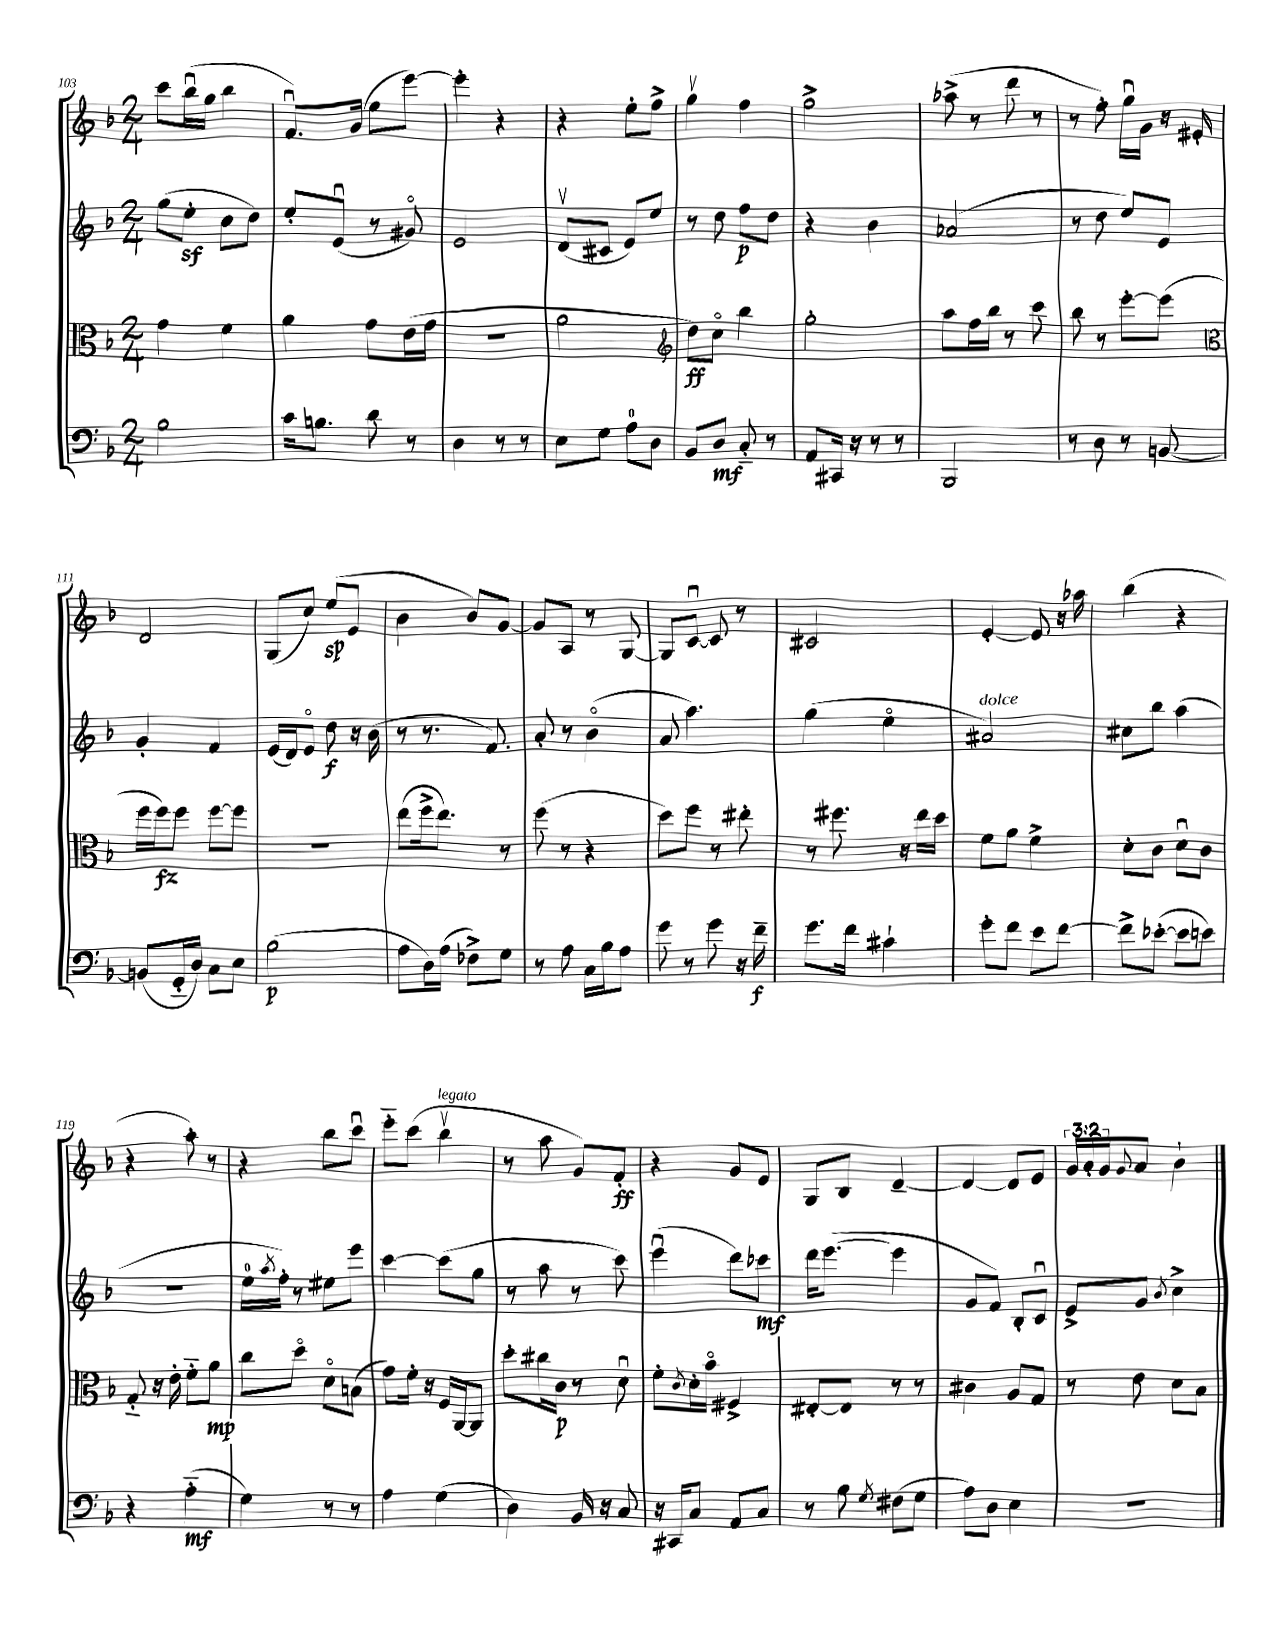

**kern	**dynam	**kern	**dynam	**kern	**dynam	**kern	**dynam
*part4	*part4	*part3	*part3	*part2	*part2	*part1	*part1
*staff4	*staff4	*staff3	*staff3	*staff2	*staff2	*staff1	*staff1
*clefF4	*	*clefC3	*	*clefG2	*	*clefG2	*
*k[b-]	*	*k[b-]	*	*k[b-]	*	*k[b-]	*
*M2/4	*	*M2/4	*	*M2/4	*	*M2/4	*
=103	=103	=103	=103	=103	=103	=103	=103
2B-\	.	4g\	.	(8gg\L	.	8ccc\L	.
.	.	.	.	8eez'\J	.	(16bb-u\L	.
.	.	.	.	.	.	16gg\JJ	.
.	.	4f\	.	8cc\L	.	4bb-\	.
.	.	.	.	8dd\J)	.	.	.
=104	=104	=104	=104	=104	=104	=104	=104
16c\KL	.	4a\	.	8ee'/L	.	8.fu/L)	.
8.Bn\J	.	.	.	.	.	.	.
.	.	.	.	(8eu/J	.	.	.
.	.	.	.	.	.	(16g/Jk	.
8d\	.	8g\L	.	8r	.	8ee\L	.
8r	.	(16e\L	.	8g#X/)	.	[8eee\J)	.
.	.	16g\JJ	.	.	.	.	.
=105	=105	=105	=105	=105	=105	=105	=105
4D\	.	2r	.	2e/	.	4eee'\]	.
8r	.	.	.	.	.	4r	.
8r	.	.	.	.	.	.	.
=106	=106	=106	=106	=106	=106	=106	=106
8E\L	.	2a\	.	(8dv/L	.	4r	.
8G\J	.	.	.	8c#X/J	.	.	.
8A\L	.	.	.	8e/L)	.	8ee'\L	.
8D\J	.	.	.	8ee/J	.	8ff^\J	.
=107	=107	=107	=107	=107	=107	=107	=107
*	*	*clefG2	*	*	*	*	*
8BB-/L	.	8dd\L)	ff	8r	.	4ggv\	.
8D/J	mf	8cc\J	.	8dd\	.	.	.
8C/	.	4bb-\	.	8ff\L	p	4ff\	.
8r	.	.	.	8dd\J	.	.	.
=108	=108	=108	=108	=108	=108	=108	=108
8AA/L	.	2gg'\	.	4r	.	2gg^\	.
16CC#X/Jk	.	.	.	.	.	.	.
16r	.	.	.	.	.	.	.
8r	.	.	.	4b-\	.	.	.
8r	.	.	.	.	.	.	.
=109	=109	=109	=109	=109	=109	=109	=109
2BBB-/	.	8aa\L	.	(2a-X/	.	(8aa-X^\	.
.	.	16ff\L	.	.	.	8r	.
.	.	16bb-\JJ	.	.	.	.	.
.	.	8r	.	.	.	8ddd\	.
.	.	8ccc\	.	.	.	8r	.
=110	=110	=110	=110	=110	=110	=110	=110
8r	.	8bb-\	.	8r	.	8r	.
8D\	.	8r	.	8dd\	.	8ff'\)	.
8r	.	[8eee'\L	.	8ee/L)	.	16ggu\LL	.
.	.	.	.	.	.	16g\JJ	.
[8BBn/	.	(8eee\J]	.	8e/J	.	16r	.
.	.	.	.	.	.	16e#X'/	.
!!LO:LB:g=z
=111	=111	=111	=111	=111	=111	=111	=111
*	*	*clefC3	*	*	*	*	*
(8BBn/L]	.	16ff\LL	.	4g'/	.	2d/	.
.	.	16ff\J)	fz	.	.	.	.
16GG/L	.	8ff\J	.	.	.	.	.
16D/JJ)	.	.	.	.	.	.	.
8C\L	.	[8ff\L	.	4f/	.	.	.
8E\J	.	8ff\J]	.	.	.	.	.
=112	=112	=112	=112	=112	=112	=112	=112
(2B-\	p	2r	.	(16e/LL	.	(8G/L	.
.	.	.	.	16d/J)	.	.	.
.	.	.	.	8e/J	.	8cc/J)	.
.	.	.	.	8dd\	f	(8ee/L	sp
.	.	.	.	16r	.	8e/J	.
.	.	.	.	(16b-\	.	.	.
=113	=113	=113	=113	=113	=113	=113	=113
8A\L	.	(8ee\L	.	8r	.	4b-\	.
16D\L)	.	16ff^\k	.	8.r	.	.	.
(16A\JJ	.	8.ee\J)	.	.	.	.	.
8F-X^\L)	.	.	.	.	.	8b-/L)	.
.	.	.	.	8.f/)	.	.	.
8G\J	.	8r	.	.	.	[8g/J	.
=114	=114	=114	=114	=114	=114	=114	=114
8r	.	(8ff\	.	8a'/	.	8g/L]	.
8A\	.	8r	.	8r	.	8A/J	.
16C\LL	.	4r	.	(4b-\	.	8r	.
16B-\J	.	.	.	.	.	.	.
8A\J	.	.	.	.	.	[8G/	.
=115	=115	=115	=115	=115	=115	=115	=115
8g\	.	8dd\L)	.	8a/	.	8G/L]	.
8r	.	8ff\J	.	4.aa\)	.	[8cu/J	.
8g\	.	8r	.	.	.	8c/]	.
16r	.	8ee#X'\	.	.	.	8r	.
16f~\	f	.	.	.	.	.	.
=116	=116	=116	=116	=116	=116	=116	=116
8.g\L	.	8r	.	(4gg\	.	2c#X/	.
.	.	8.ff#X\	.	.	.	.	.
16f\Jk	.	.	.	.	.	.	.
4c#X`\	.	.	.	4ee\	.	.	.
.	.	16r	.	.	.	.	.
.	.	16ee\LL	.	.	.	.	.
.	.	16dd\JJ	.	.	.	.	.
=117	=117	=117	=117	=117	=117	=117	=117
!	!	!	!	!LO:TX:a:i:t=dolce	!	!	!
8g'\L	.	8f\L	.	2a#X/)	.	[4e'/	.
8f\J	.	8a\J	.	.	.	.	.
8e\L	.	4f^\	.	.	.	8e/]	.
[8f\J	.	.	.	.	.	16r	.
.	.	.	.	.	.	16aa-X\	.
=118	=118	=118	=118	=118	=118	=118	=118
8f^\L]	.	8d'\L	.	8cc#X\L	.	(4bb-\	.
([8e-X'\J	.	8c\J	.	8bb-\J	.	.	.
8e-\L]	.	8du\L	.	(4aa\	.	4r	.
8en\J)	.	8c\J	.	.	.	.	.
!!LO:LB:g=z
=119	=119	=119	=119	=119	=119	=119	=119
4r	.	8G/	.	2r	.	4r	.
.	.	16r	.	.	.	.	.
.	.	16e'\	.	.	.	.	.
(4A\	mf	8f\L	.	.	.	8aa'\)	.
.	.	8a\J	mp	.	.	8r	.
=120	=120	=120	=120	=120	=120	=120	=120
4G\)	.	8cc\L	.	16ee\LL	.	4r	.
.	.	.	.	8qaa/	.	.	.
.	.	.	.	16ff'\JJ)	.	.	.
.	.	8dd\J	.	8r	.	.	.
8r	.	8d\L	.	8ee#X\L	.	8bb-\L	.
8r	.	(8Bn\J	.	8eee\J	.	8cccu\J	.
=121	=121	=121	=121	=121	=121	=121	=121
4A\	.	8g\L)	.	[4ccc\	.	8eee\L	.
.	.	16f'\Jk	.	.	.	(8ccc\J	.
.	.	16r	.	.	.	.	.
!	!	!	!	!	!	!LO:TX:a:i:t=legato	!
(4G\	.	16F/LL	.	(8ccc\L]	.	4bb-v\	.
.	.	[16AA/J	.	.	.	.	.
.	.	8AA/J]	.	8gg\J	.	.	.
=122	=122	=122	=122	=122	=122	=122	=122
4D\)	.	8dd'\L	.	8r	.	8r	.
.	.	16cc#X\L	.	8aa\	.	8aa\	.
.	.	16c\JJ	p	.	.	.	.
16BB-/	.	8r	.	8r	.	8g/L)	.
16r	.	.	.	.	.	.	.
8C/	.	8du\	.	8ccc\)	.	8f'/J	ff
=123	=123	=123	=123	=123	=123	=123	=123
16r	.	8f'\L	.	(4eeeu\	.	4r	.
16CC#X/KL	.	.	.	.	.	.	.
.	.	8qc/	.	.	.	.	.
8C/J	.	16d'\L	.	.	.	.	.
.	.	16b-\JJ	.	.	.	.	.
8AA/L	.	4F#X^/	.	8ddd\L)	.	8g/L	.
8C/J	.	.	.	8ccc-X\J	mf	8e/J	.
=124	=124	=124	=124	=124	=124	=124	=124
8r	.	[8E#X'/L	.	16ddd\KL	.	8G/L	.
.	.	.	.	([8.eee\J	.	.	.
8B-\	.	8E#/J]	.	.	.	8B-/J	.
8qG/	.	.	.	.	.	.	.
(8F#X\L	.	8r	.	4eee\]	.	[4d~/	.
8G\J	.	8r	.	.	.	.	.
=125	=125	=125	=125	=125	=125	=125	=125
8A\L)	.	4c#X\	.	8g/L	.	4d/_	.
8D\J	.	.	.	8f/J)	.	.	.
4E\	.	8A/L	.	8B-'/L	.	8d/L]	.
.	.	8G/J	.	8cu/J	.	8e/J	.
=126	=126	=126	=126	=126	=126	=126	=126
2r	.	8r	.	8e^/L	.	24g/LL	.
.	.	.	.	.	.	24a'/	.
.	.	.	.	.	.	24g/J	.
.	.	.	.	.	.	8qqg/	.
.	.	8e\	.	8g/J	.	8a/J	.
.	.	.	.	8qb-/	.	.	.
.	.	8d\L	.	4cc^\	.	4b-`\	.
.	.	8B-\J	.	.	.	.	.
==	==	==	==	==	==	==	==
*-	*-	*-	*-	*-	*-	*-	*-
